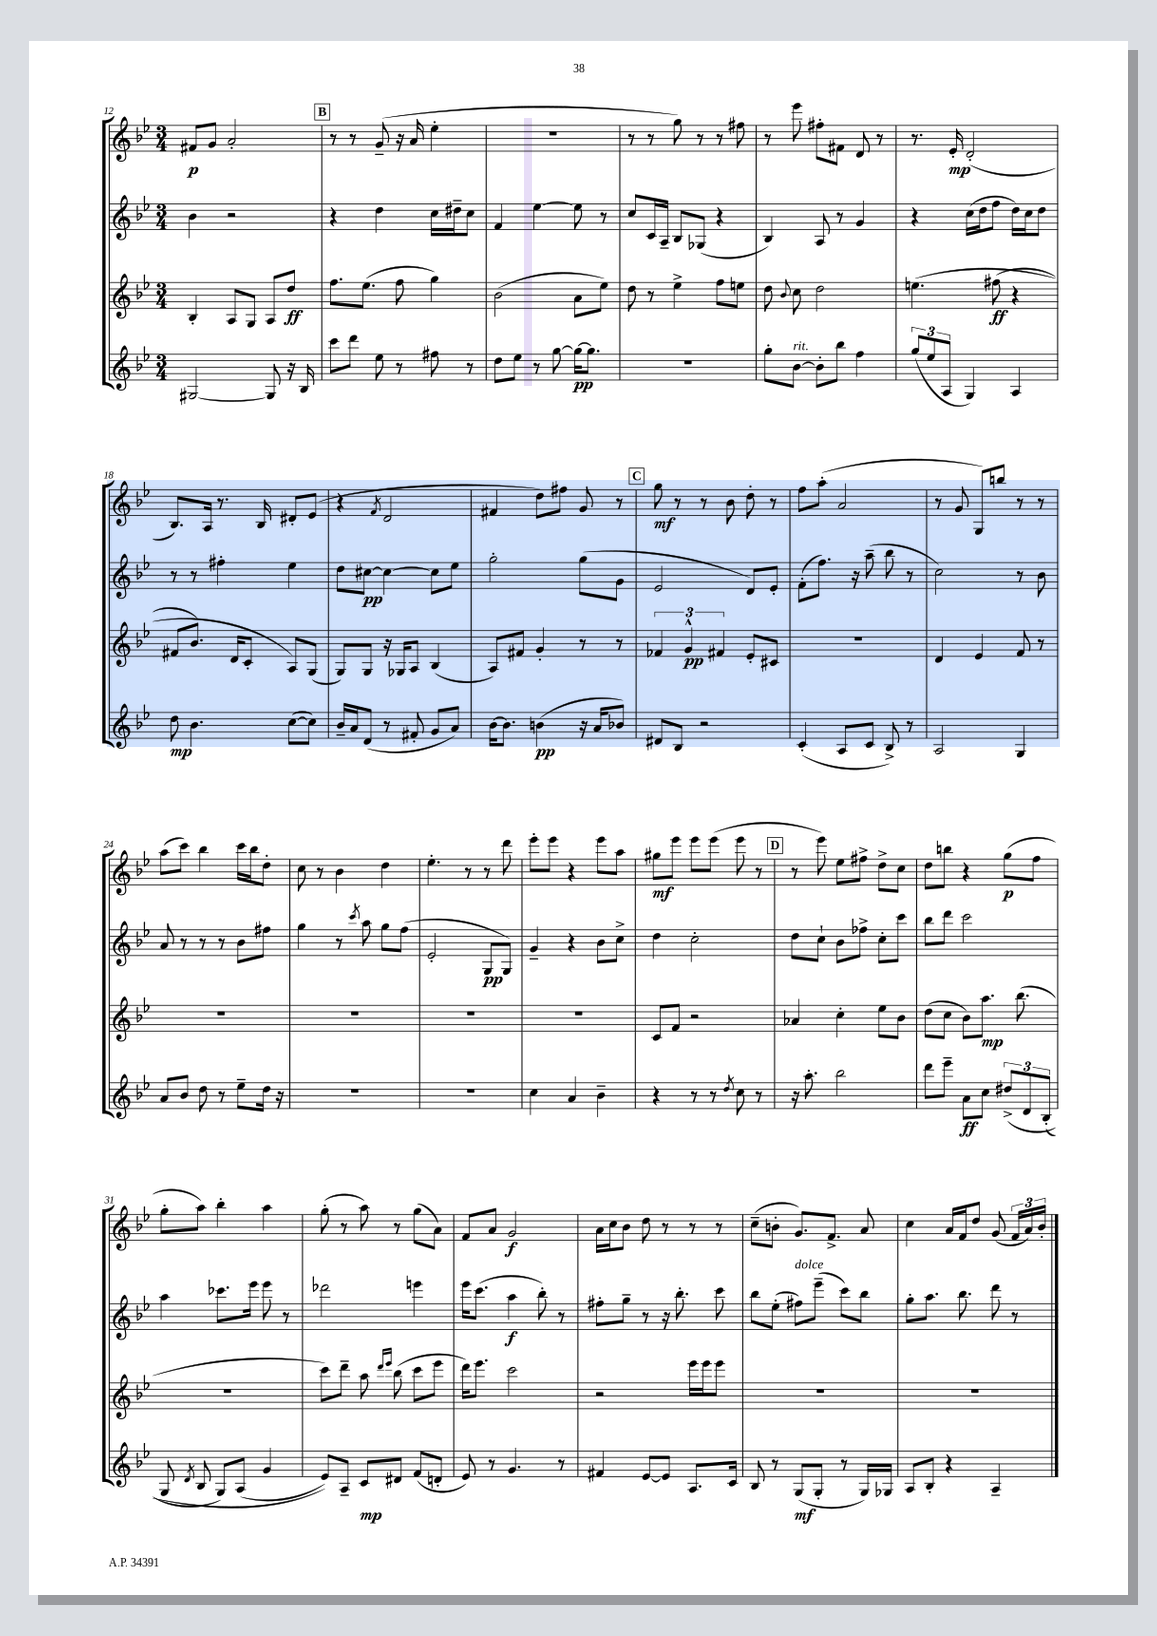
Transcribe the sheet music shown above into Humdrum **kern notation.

**kern	**kern	**kern	**kern
*staff4	*staff3	*staff2	*staff1
*clefG2	*clefG2	*clefG2	*clefG2
*k[b-e-]	*k[b-e-]	*k[b-e-]	*k[b-e-]
*M3/4	*M3/4	*M3/4	*M3/4
[2G#	4B-'	4b-	8f#
.	.	.	8g
.	8A	2r	2a'
.	8G	.	.
8G#]	8A	.	.
16r	8dd	.	.
16B-	.	.	.
=	=	=	=
8ccc	8.ff	4r	8r
8ddd	.	.	8r
.	(8.ee-	.	.
8ee-	.	4dd	(8g~
8r	8ff	.	16r
.	.	.	16a
8ff#	4gg)	16cc	4ee-'
.	.	16dd#~	.
8r	.	8cc	.
=	=	=	=
8dd	(2b-	4f	2.r
8ee-	.	.	.
8r	.	[4ee-	.
[8gg	.	.	.
16gg_	8a	8ee-]	.
8.gg]	.	.	.
.	8ee-)	8r	.
=	=	=	=
2.r	8dd	8cc	8r
.	8r	16c	8r
.	.	16A~	.
.	4ee-^	8B-	8gg)
.	.	(8G-	8r
.	8ff	4r	8r
.	8ee	.	8ff#
=	=	=	=
8gg'	8dd	4B-)	8r
.	8qqb-	.	.
[8b-	8cc	.	8eee-
8b-']	2dd	8A	8ff#'
8bb-	.	8r	8f#
4ff	.	4g	8d
.	.	.	8r
=	=	=	=
(12gg	&(4.ee	4r	8.r
12ee-	.	.	.
12A	.	.	.
.	.	.	16e-'
4G)	.	(16cc	(2d'
.	.	16dd	.
.	(8ff#	8ff	.
4A	4r	16dd)	.
.	.	16cc	.
.	.	8dd	.
=	=	=	=
8dd	8f#	8r	8.B-)
4.b-	8.b-)	8r	.
.	.	.	16A
.	.	4ff#'	8.r
.	16d	.	.
.	8c'	.	.
.	.	.	16B-
([8cc	8A&)	4ee-	8d#'
8cc])	(8G	.	(8e-
=	=	=	=
16b-~	8G)	8dd	4r
16a	.	.	.
(8d	8G	[8cc#	.
.	.	.	8qf
8r	16r	4cc#_	2d
.	16G-	.	.
8f#'	8A	.	.
8g	(4B-	8cc#]	.
8a)	.	8ee-	.
=	=	=	=
[16b-	8A)	2gg'	4f#
8.b-]	.	.	.
.	8f#	.	.
(4b	4g'	.	8dd)
.	.	.	8ff#
16r	8r	(8gg	8g
16a	.	.	.
8b-)	8r	8g	8r
=	=	=	=
8d#	6f-	2e-	8gg
8B-	.	.	8r
.	6g^^	.	.
2r	.	.	8r
.	6f#	.	.
.	.	.	8b-
.	8e-'	8d)	8dd'
.	8c#	8e-'	8r
=	=	=	=
(4c'	2.r	(8f'	8ff
.	.	8.ff)	(8aa'
8A	.	.	2a
.	.	16r	.
8c	.	(8aa~	.
8B-^)	.	8bb-	.
8r	.	8r	.
=	=	=	=
2A	4d	2cc)	8r
.	.	.	8g
.	4e-	.	8G)
.	.	.	8bb
4G	8f	8r	8r
.	8r	8b-	8r
=	=	=	=
8a	2.r	8a	(8aa
8b-	.	8r	8ccc)
8dd	.	8r	4bb-
8r	.	8r	.
8ee-~	.	8b-	16ccc
.	.	.	16bb-
16dd	.	8ff#	8dd'
16r	.	.	.
=	=	=	=
2.r	2.r	4gg	8cc
.	.	.	8r
.	.	8r	4b-
.	.	8qccc	.
.	.	8aa	.
.	.	8gg	4dd
.	.	(8ff	.
=	=	=	=
2.r	2.r	2e-'	4.ee-'
.	.	.	8r
.	.	8G	8r
.	.	8G)	8ddd
=	=	=	=
4cc	2.r	4g~	8eee-'
.	.	.	8eee-
4a	.	4r	4r
4b-~	.	8b-	8eee-
.	.	8cc^	8aa
=	=	=	=
4r	8c	4dd	8gg#
.	8f	.	8eee-
8r	2r	2cc'	8eee-
8r	.	.	(8eee-
8qdd	.	.	.
8cc	.	.	8eee-
8r	.	.	8r
=	=	=	=
16r	4a-	8dd	8r
8.aa'	.	.	.
.	.	8cc`	8eee-)
2bb-	4cc'	8b-	8ee-
.	.	8ff-^	8ff#^
.	8ee-	8cc'	8dd^
.	8b-	8ccc	8cc
=	=	=	=
8ddd	(8dd	8bb-	8dd
8eee-~	8cc	8ddd	8bb
8a	8b-)	2ccc	4r
8cc	8.aa	.	.
&(12dd#^	.	.	(8gg
.	(8.bb-	.	.
12d	.	.	.
.	.	.	8ff
(12B-'	.	.	.
=	=	=	=
8G	2.r	4aa	8gg'
8qd	.	.	.
8B-	.	.	8aa)
8G)	.	8.ccc-	4bb-'
(8A	.	.	.
.	.	16eee-	.
4g	.	8eee-	4aa
.	.	8r	.
=	=	=	=
8e-)&)	8ccc)	2ddd-	(8gg'
8A~	8ddd~	.	8r
8c	8aa	.	8aa)
.	16qqddd	.	.
.	16qqeee-	.	.
8d#	(8bb-	.	8r
(8f	8ccc	4eee	(8gg
8d'	8eee-	.	8a)
=	=	=	=
8e-)	16ddd)	16eee-	8f
.	8.eee-	(8.ccc	.
8r	.	.	8a
4.g	2ccc	4aa	2g
.	.	8bb-')	.
8r	.	8r	.
=	=	=	=
4f#	2r	8ff#'	16a
.	.	.	16cc
.	.	8gg~	8b-
[8e-	.	8r	8dd
8e-]	.	16r	8r
.	.	8.bb-'	.
8.A	16eee-	.	8r
.	16eee-	.	.
.	8eee-	8ccc	8r
16c	.	.	.
=	=	=	=
8B-	2.r	8bb-	(8cc~
8r	.	(8ee-'	8b'
(8G	.	8ff#)	8.g)
8G'	.	(8eee-~	.
.	.	.	8.f^
8r	.	8ccc)	.
16G)	.	8bb-	8a
16G-	.	.	.
=	=	=	=
8A	2.r	8gg'	4cc
8B-'	.	8.aa	.
4r	.	.	16a
.	.	8.bb-	16f
.	.	.	8dd
4A~	.	8ddd	(8g
.	.	8r	24f
.	.	.	24a)
.	.	.	24b-'
==	==	==	==
*-	*-	*-	*-
